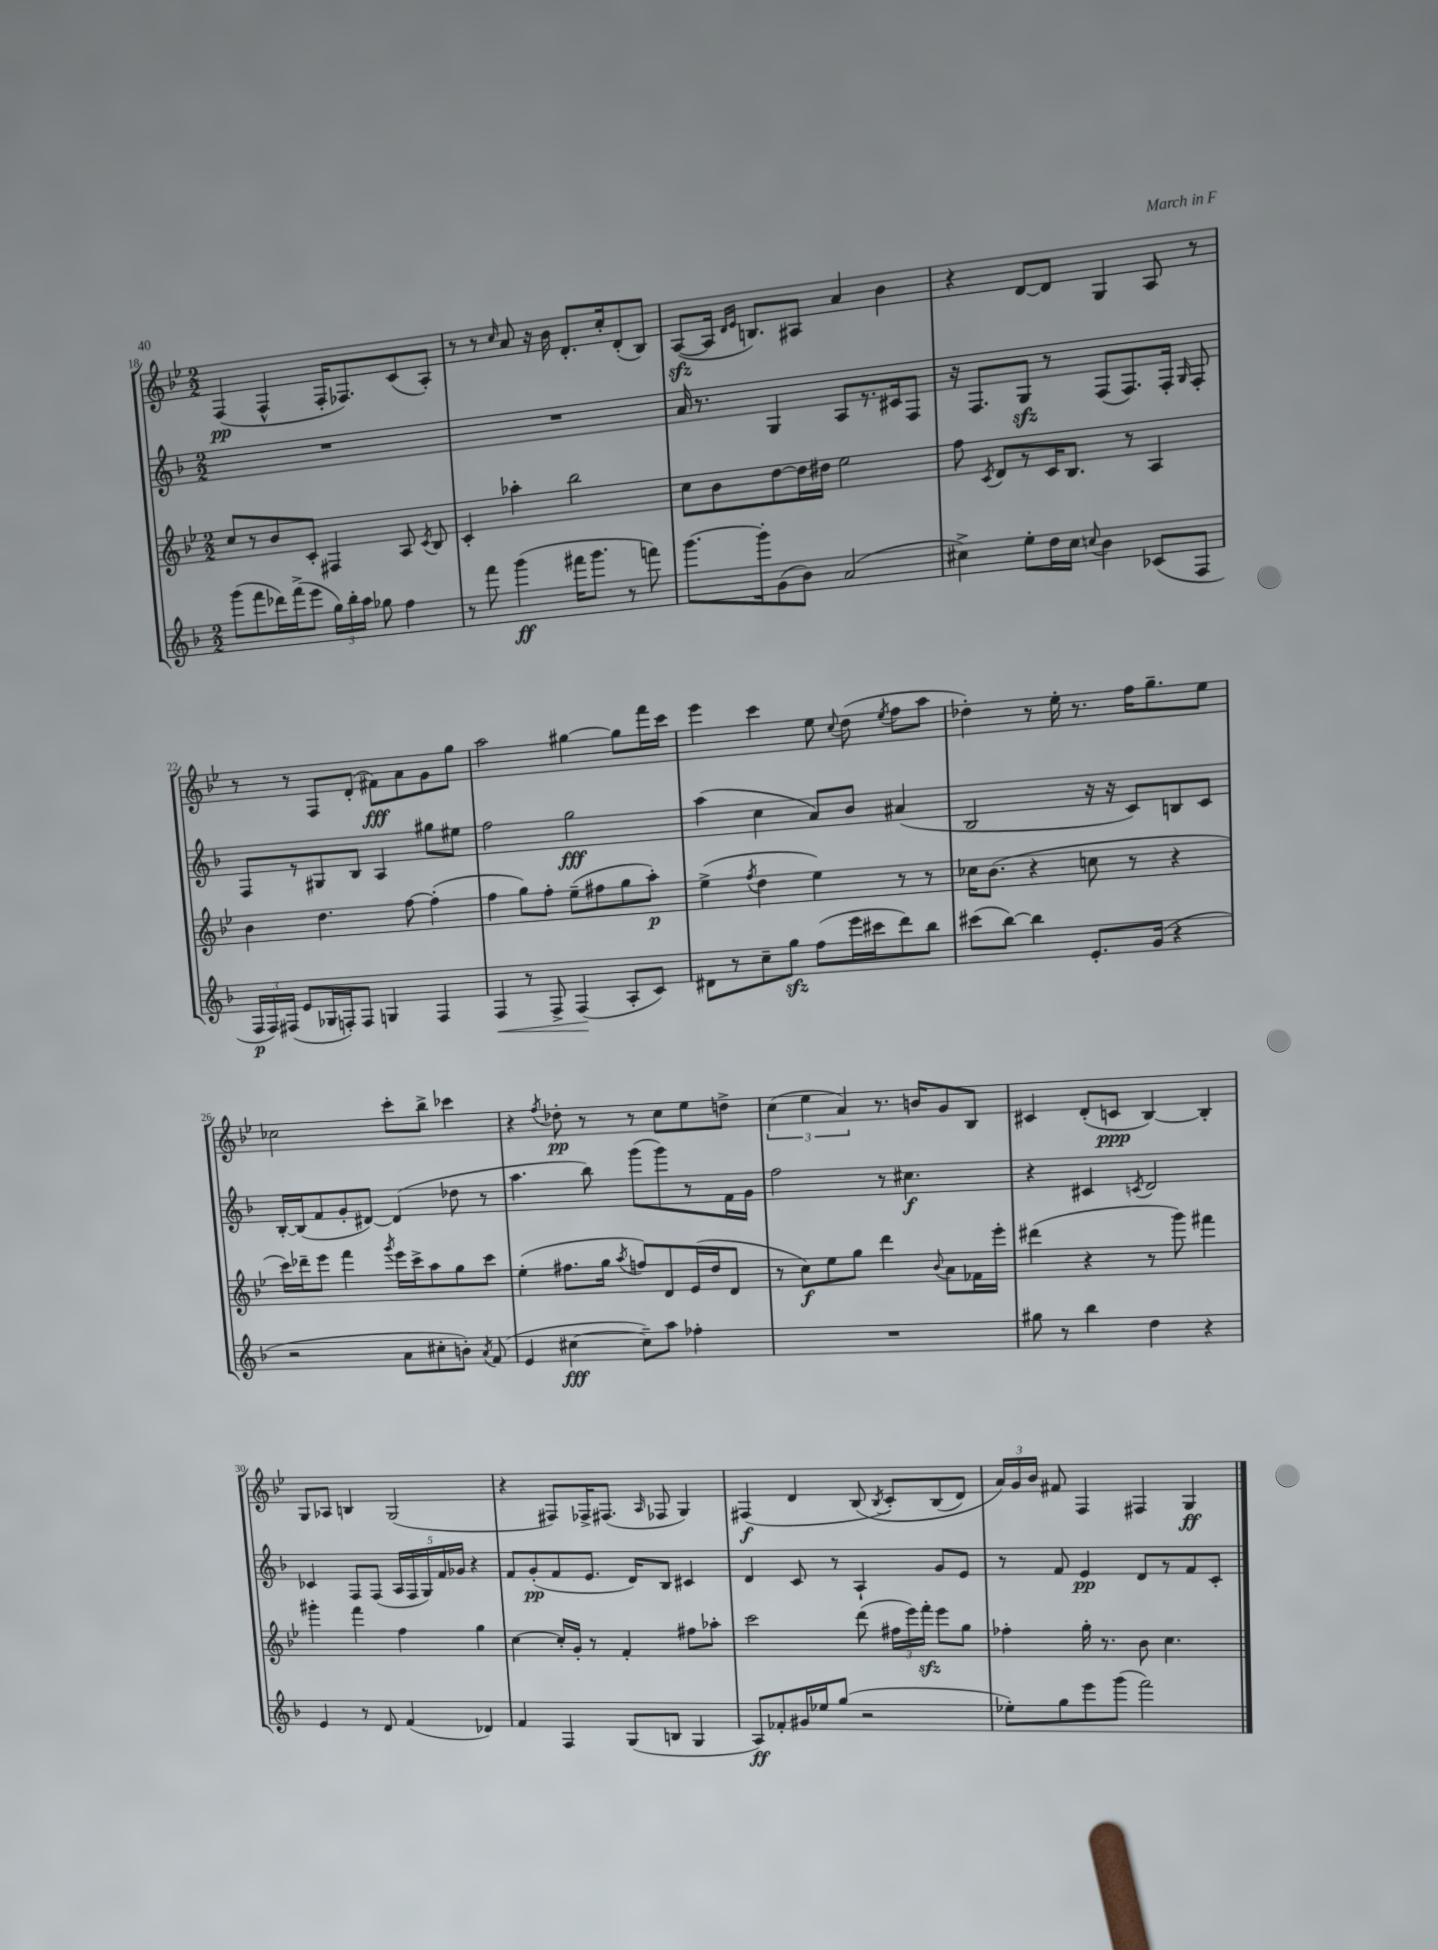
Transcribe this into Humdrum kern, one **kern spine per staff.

**kern	**kern	**kern	**kern
*staff4	*staff3	*staff2	*staff1
*clefG2	*clefG2	*clefG2	*clefG2
*k[b-]	*k[b-e-]	*k[b-]	*k[b-e-]
*M2/2	*M2/2	*M2/2	*M2/2
(8ggg	8cc	1r	(4F
8fff	8r	.	.
16ddd-)	8b-	.	4F^^
(16fff^	.	.	.
8eee	8c'	.	.
24gg)	4F#	.	16F'
24bb-'	.	.	.
.	.	.	8.F-)
24aa	.	.	.
8gg-	.	.	.
4ff	8A	.	(8c
.	8qc	.	.
.	8B-	.	8A')
=	=	=	=
8r	4c'	1r	8r
8fff	.	.	8r
.	.	.	16qqcc
(4ggg	4aa-'	.	8a
.	.	.	16r
.	.	.	16b-
16fff#	2bb-	.	8.d'
8.ggg	.	.	.
.	.	.	16cc'
8r	.	.	(8d'
8fff)	.	.	8B-)
=	=	=	=
[8.ggg	8cc	16a	([8A
.	.	8.r	.
.	8b-	.	16A]
.	.	.	16qqd
.	.	.	16qqe-
16ggg']	.	.	8.B)
(8g	[8dd	4G	.
8b-)	16dd]	.	8A#
.	16dd#	.	.
(2a	2ee-	8A	4a
.	.	8.r	.
.	.	.	4b-
.	.	16c#	.
.	.	8F	.
=	=	=	=
4cc#^)	8ff	16r	4r
.	.	8.F	.
.	8qc	.	.
.	8d	.	.
8ee'	8r	8G	[8d
16dd	16c	8r	8d]
16cc#	8.B-	.	.
8qqcc	.	.	.
4b-	.	(8F	4G
.	8r	8.F)	.
(8c-	4A	.	8A
.	.	16F'	.
.	.	16qqG	.
8F	.	8F'	8r
=	=	=	=
24F	4b-	8F	8r
24F)	.	.	.
(24F#	.	.	.
8e	.	8r	8r
16G-	4.dd	8G#	8F
16F')	.	.	.
8F	.	8B-	(8d'
4G	.	4A	8f#)
.	[8ff	.	8a
4F	(4ff']	8gg#	8g
.	.	8ee#	8gg
=	=	=	=
4F	4ff	2ff	2aa
8r	8gg)	.	.
8F^	8ff'	.	.
(4F	(8ee-~	2gg	[4gg#
.	8ff#	.	.
8A'	8gg	.	8gg#]
8c)	8aa')	.	16fff
.	.	.	16ccc
=	=	=	=
8d#	(4ee-^	(4aa	4eee-
8r	.	.	.
.	8qff	.	.
8cc~	4dd	4cc	4ccc
8gg	.	.	.
(8ff	4ee-)	8a)	8ee-
.	.	.	8qqcc
16eee	.	8b-	(8dd
16ccc#	.	.	.
.	.	.	8qee-
8ddd)	8r	(4a#	8ff
8bb-	8r	.	8aa
=	=	=	=
(8ccc#	16cc-	2B-	4dd-')
.	(8.b-	.	.
[8bb-)	.	.	.
4bb-]	4r	.	8r
.	.	.	16ee-'
.	.	.	8.r
8.e'	8cc	16r	.
.	.	16r	.
.	8r	8c)	16ff
(16g	.	.	8.gg~
4r	4r	8B	.
.	.	8c	8ee-
=	=	=	=
2r	16ccc)	[16B-'	2cc-
.	16ddd-~	(16B-]	.
.	8eee-	8f	.
.	4fff	8g'	.
.	.	[8d#)	.
.	8qggg	.	.
8a	16eee-	(4d#]	8ccc'
.	16ccc^	.	.
8cc#'	8aa	.	8bb-^
8b')	8gg	8dd-	4ccc-
8qa	.	.	.
(8f	8ccc	8r	.
=	=	=	=
4e	(4ee-'	4.aa	4r
.	.	.	8qff
[4cc#	8.ff#	.	8dd-'
.	.	8bb-)	8r
.	16gg	.	.
.	8qaa	.	.
8cc#~])	8ff)	(8ggg	8r
8aa	8d	8ggg)	8cc
4ff-'	(16e-	8r	8ee-
.	16dd	.	.
.	8d	16f	8dd^
.	.	16g	.
=	=	=	=
1r	8r	2ff	(6cc
.	8cc)	.	.
.	.	.	6ee-
.	8ee-	.	.
.	.	.	6a)
.	8gg	.	.
.	4ddd	8r	8.r
.	.	4.cc#	.
.	.	.	16b
.	8qqb-	.	.
.	8a	.	8g
.	16f-	.	8B-
.	16eee-'	.	.
=	=	=	=
8gg#	(4ddd#	4r	4c#
8r	.	.	.
4bb-	4r	4c#	(8d'
.	.	.	8c
.	.	8qc	.
4dd	8r	2d	[4B-)
.	8ggg)	.	.
4r	4fff#	.	4B-']
=	=	=	=
4e	4ggg#'	4c-	8G
.	.	.	8A-
8r	4fff	8F	4B
8d	.	(8F	.
(4f	4ff	20A	(2G
.	.	20F	.
.	.	20G)	.
.	.	20f	.
.	.	20g-	.
4d-)	4gg	4r	.
=	=	=	=
4f	[4cc	8f	4r
.	.	(8g'	.
4F	16cc']	8f	8F#)
.	16g'	.	.
.	8r	8.e	16F-^
.	.	.	(8.F#
(8G	4f'	.	.
.	.	16d)	.
.	.	.	16qqA
8B	.	8B-	8F-
4G	8ff#	4c#	4G)
.	8aa-'	.	.
=	=	=	=
8A)	2ccc	4d	(4F#
8f-'	.	.	.
16g#	.	8c	4d
16ee-	.	.	.
(8gg	.	8r	.
2r	(8ddd	4A`	&(8B-
.	.	.	8qB-
.	24ff#	.	8c')
.	24eee-)	.	.
.	24fff'	.	.
.	8eee-	8g	(8B-
.	8gg	8e	8d)
=	=	=	=
8ee-')	4ff-'	8r	24a&)
.	.	.	24g
.	.	.	24b-
8gg	.	8f	8f#
8eee	16gg'	4e	4F
.	8.r	.	.
(8ggg	.	.	.
2fff)	8b-	8d	4F#
.	4.cc	8r	.
.	.	8f	4G
.	.	8c'	.
==	==	==	==
*-	*-	*-	*-
